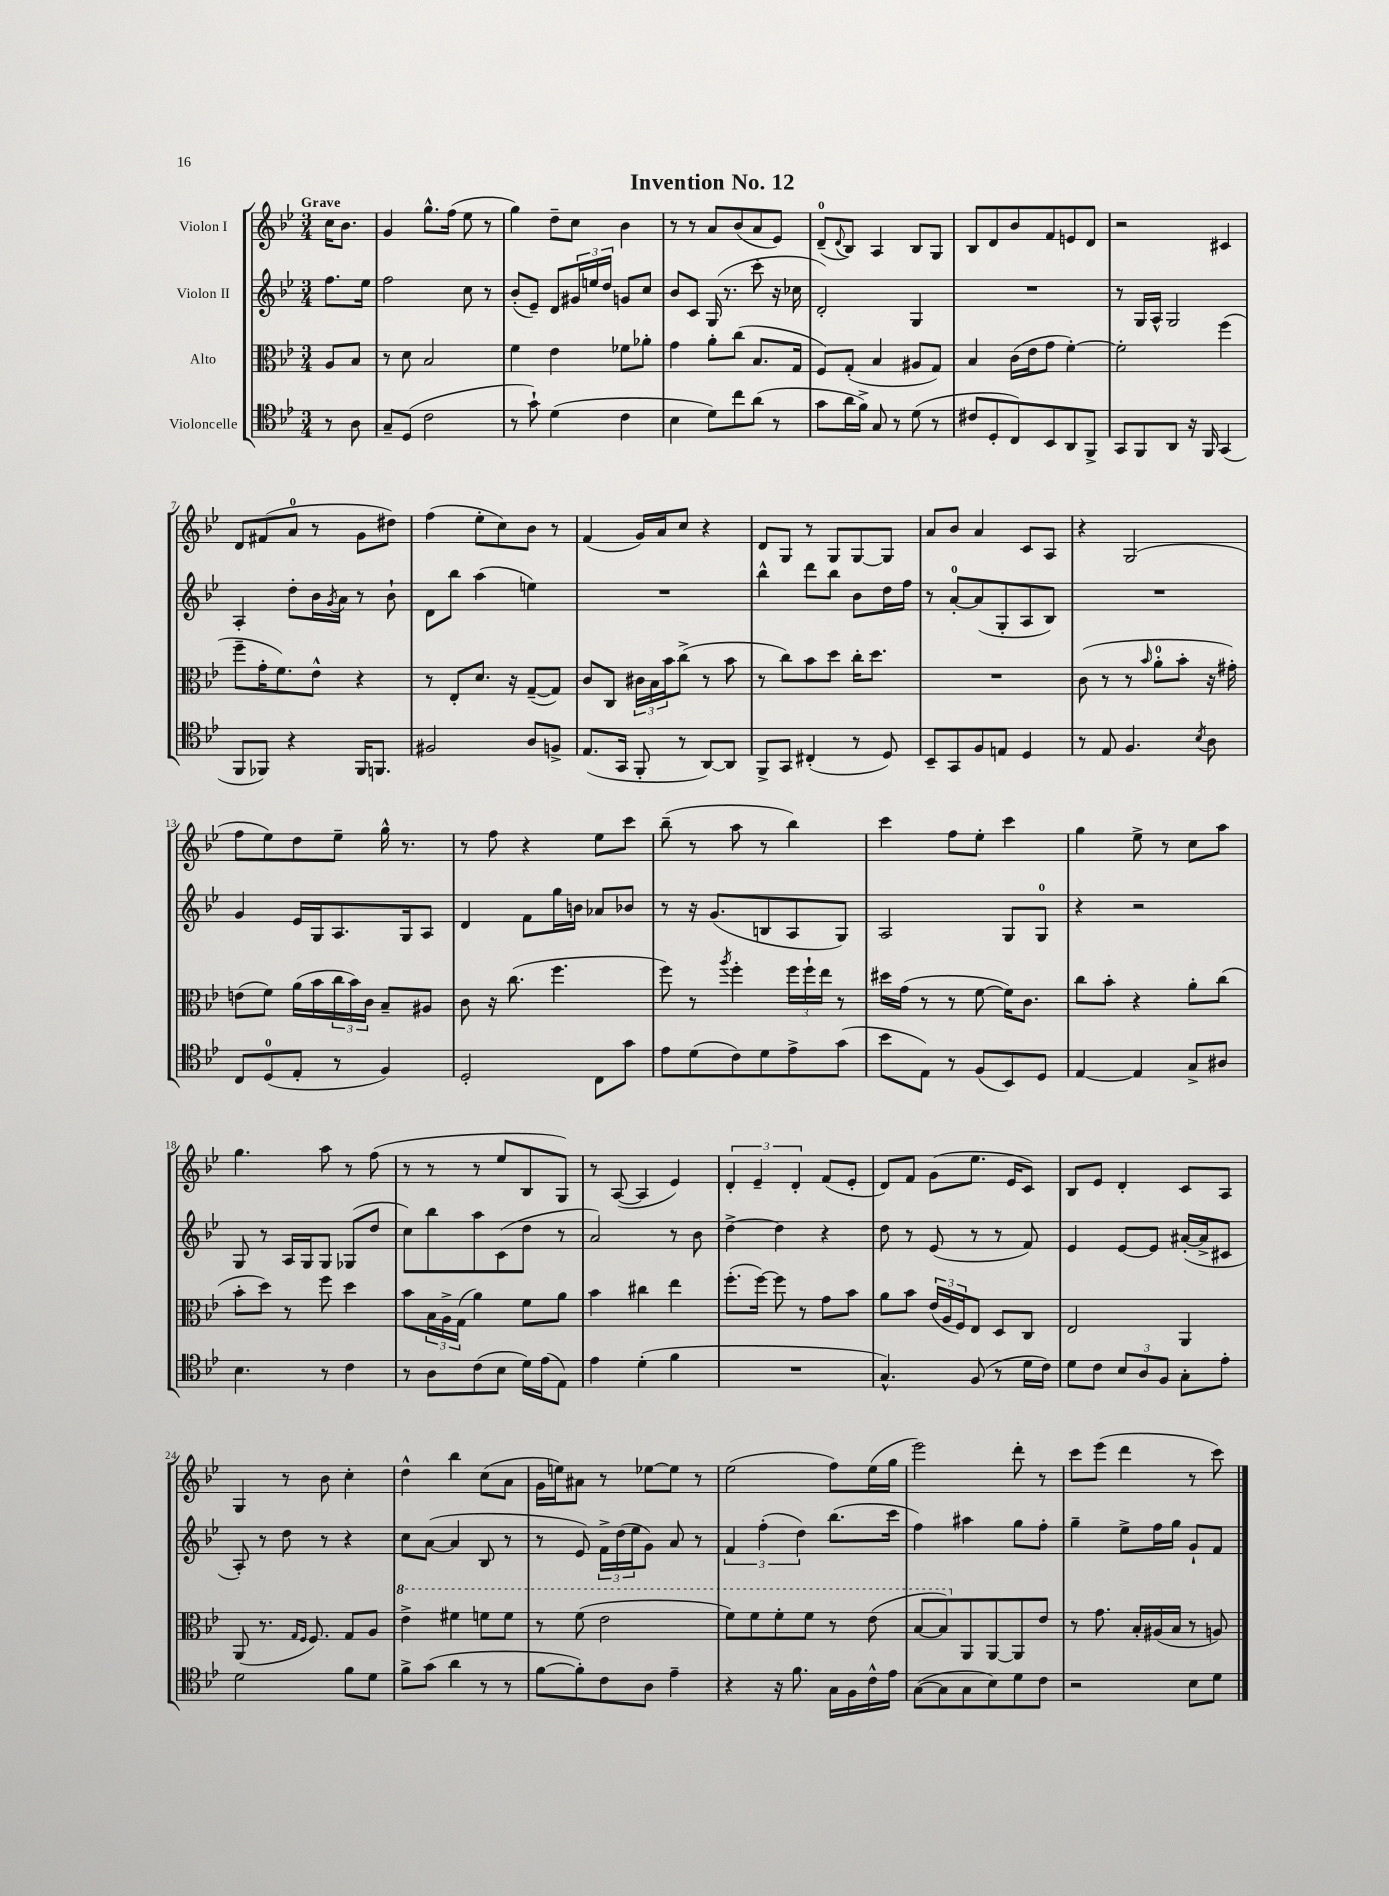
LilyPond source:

\header { title = "Invention No. 12" }
<<
\new StaffGroup <<
\new Staff = "s0" \with { instrumentName = "Violon I" } {
    \clef treble \key bes \major \numericTimeSignature \time 3/4 \partial 4 \tempo "Grave"
    c''16 bes'8. |
    g'4 g''8.-^ f''16( ees''8 r8 |
    g''4) d''8-- c''8 bes'4 |
    r8 r8 a'8 bes'8( a'8 ees'8) |
    d'8-0--( \appoggiatura { d'8 } bes8) a4 bes8 g8 |
    bes8 d'8 bes'8 f'8 e'8 d'8 |
    r2 cis'4 |
    d'8 fis'8( a'8-0 r8 g'8 dis''8) |
    f''4( ees''8-. c''8) bes'8 r8 |
    f'4( g'16) a'16 c''8 r4 |
    d'8 g8 r8 g8 g8~ g8 |
    a'8 bes'8 a'4 c'8 a8 |
    r4 g2( |
    f''8 ees''8) d''8 ees''8-- g''16-^ r8. |
    r8 f''8 r4 ees''8 c'''8 |
    bes''8--( r8 a''8 r8 bes''4) |
    c'''4 f''8 ees''8-. c'''4 |
    g''4 ees''8-> r8 c''8 a''8 |
    g''4. a''8 r8 f''8( |
    r8 r8 r8 ees''8 bes8 g8) |
    r8 a8~( a4 ees'4) |
    \tuplet 3/2 { d'4-. ees'4-- d'4-. } f'8( ees'8-. |
    d'8) f'8 g'8( ees''8. ees'16 c'8) |
    bes8 ees'8 d'4-. c'8 a8 |
    g4 r8 bes'8 c''4-. |
    d''4-^ bes''4 c''8( a'8 |
    g'16 e''16) ais'8 r8 ees''8~ ees''8 r8 |
    ees''2( f''8) ees''16( g''16 |
    ees'''2) d'''8-. r8 |
    c'''8 ees'''8( d'''4 r8 c'''8) \bar "|." |
}
\new Staff = "s1" \with { instrumentName = "Violon II" } {
    \clef treble \key bes \major \numericTimeSignature \time 3/4 \partial 4
    f''8. ees''16 |
    f''2 c''8 r8 |
    bes'8-.( ees'8--) d'8 \tuplet 3/2 { gis'16 e''16 d''16 } g'8 c''8 |
    bes'8 c'8 g16( r8. c'''8-. r16 ces''16 |
    d'2-.) g4 |
    R2. |
    r8 g16 a16-^ g2 |
    a4-. d''8-. bes'16 \acciaccatura { g'8 } a'16 r8 bes'8-! |
    d'8 bes''8 a''4( e''4) |
    R2. |
    bes''4-^ d'''8 bes''8 bes'8 d''16 f''16 |
    r8 a'8-0~-. a'8( g8-. a8 bes8) |
    R2. |
    g'4 ees'16 g16 a8. g16 a8 |
    d'4 f'8 g''16 b'16 aes'8 bes'8 |
    r8 r16 g'8.( b8 a8 g8) |
    a2 g8 g8-0 |
    r4 r2 |
    g8 r8 a16 g16 g8 ges8( d''8 |
    c''8) bes''8 a''8 c'8( d''8 r8 |
    a'2) r8 bes'8 |
    d''4~-> d''4 r4 |
    d''8 r8 ees'8( r8 r8 f'8) |
    ees'4 ees'8~ ees'8 ais'16~-.( ais'16-> cis'8 |
    a8-.) r8 d''8 r8 r4 |
    c''8 a'8~( a'4 bes8 r8 |
    r8 ees'8) \tuplet 3/2 { f'16-> d''16( ees''16 } g'8) a'8 r8 |
    \tuplet 3/2 { f'4 f''4-.( d''4) } bes''8.( c'''16 |
    f''4) ais''4 g''8 f''8-. |
    g''4-- ees''8-> f''16 g''16 g'8-! f'8 \bar "|." |
}
\new Staff = "s2" \with { instrumentName = "Alto" } {
    \clef alto \key bes \major \numericTimeSignature \time 3/4 \partial 4
    a8 bes8 |
    r8 d'8 bes2 |
    f'4 ees'4 fes'8 aes'8-. |
    g'4 a'8-. c''8( bes8. g16 |
    f8) g8-.( bes4 ais8 g8) |
    bes4 c'16( ees'16 g'8 f'4~-.) |
    f'2-. f''4( |
    f''8-- g'16-. f'8.) ees'8-^ r4 |
    r8 ees8-. d'8. r16 g8~--( g8) |
    c'8 c8 \tuplet 3/2 { cis'16 bes16 bes'16 } c''8->( r8 bes'8 |
    r8 c''8) bes'8 d''8 c''16-. d''8. |
    R2. |
    c'8( r8 r8 \grace { bes'16 } a'8-0-. bes'8-. r16 gis'16-.) |
    e'8( f'8) a'16( bes'16 \tuplet 3/2 { c''16 bes'16) c'16 } bes8-- ais8 |
    c'8 r16 c''8.( f''4. |
    f''8) r8 \acciaccatura { a''8 } f''4-. \tuplet 3/2 { f''16 f''16-! ees''16 } r8 |
    dis''16 g'16( r8 r8 f'8~ f'16) c'8. |
    c''8 bes'8-. r4 a'8-. c''8( |
    bes'8-. d''8) r8 f''8 d''4 |
    bes'8 \tuplet 3/2 { bes16 a16-> g16( } a'4) f'8 a'8 |
    bes'4 cis''4 ees''4 |
    f''8.-.( f''16~) f''8 r8 g'8 bes'8 |
    a'8 bes'8 \tuplet 3/2 { ees'16( a16 f16) } ees8 d8 c8 |
    ees2 a,4 |
    a,8( r8. \grace { g16 f16 } f8.) g8 a8 |
    \ottava #1 ees''4-> fis''4 f''8 f''8 |
    r8 f''8( ees''2 |
    f''8) f''8 f''8-. f''8 r8 ees''8( |
    bes'8~ bes'8) \ottava #0 a,8 a,8~ a,8 ees'8 |
    r8 g'8. bes16-. ais16( bes16 r8 a8) \bar "|." |
}
\new Staff = "s3" \with { instrumentName = "Violoncelle" } {
    \clef tenor \key bes \major \numericTimeSignature \time 3/4 \partial 4
    r8 a8 |
    g8-- d8( c'2 |
    r8 g'8-!) d'4( c'4 |
    bes4 d'8) c''8 a'8( r8 |
    g'8 a'16 f'16->) g8 r8 d'8( r8 |
    cis'8 d8-. c8) bes,8 a,8 f,8-> |
    g,8 f,8 a,8 r16 f,16 g,4( |
    f,8 fes,8) r4 fes,16 f,8. |
    fis2 a8 f8-> |
    ees8.( g,16 f,8-. r8 a,8~) a,8 |
    f,8-> g,8 cis4-.( r8 d8) |
    bes,8-- g,8 f8 e8 d4 |
    r8 ees8 f4. \acciaccatura { bes8 } a8 |
    c8 d8-0( ees8-. r8 f4) |
    d2-. c8 g'8 |
    ees'8 d'8( c'8) d'8 ees'8-> g'8( |
    bes'8 ees8) r8 f8( bes,8) d8 |
    ees4~ ees4 g8-> ais8 |
    bes4. r8 c'4 |
    r8 a8 c'8( bes8 d'16) ees'16( ees8) |
    ees'4 d'4-.( f'4 |
    R2. |
    g4.-^) f8( r8 d'16 c'16) |
    d'8 c'8 \tuplet 3/2 { bes8 a8 f8 } g8-. ees'8-. |
    d'2 f'8 d'8 |
    f'8-> g'8( a'4 r8 r8 |
    f'8~ f'8-.) c'8 a8 ees'4-- |
    r4 r16 f'8. g16 f16 c'16-^ ees'16 |
    g8~( g8 g8 bes8) d'8 c'8 |
    r2 bes8 d'8 \bar "|." |
}
>>
>>
